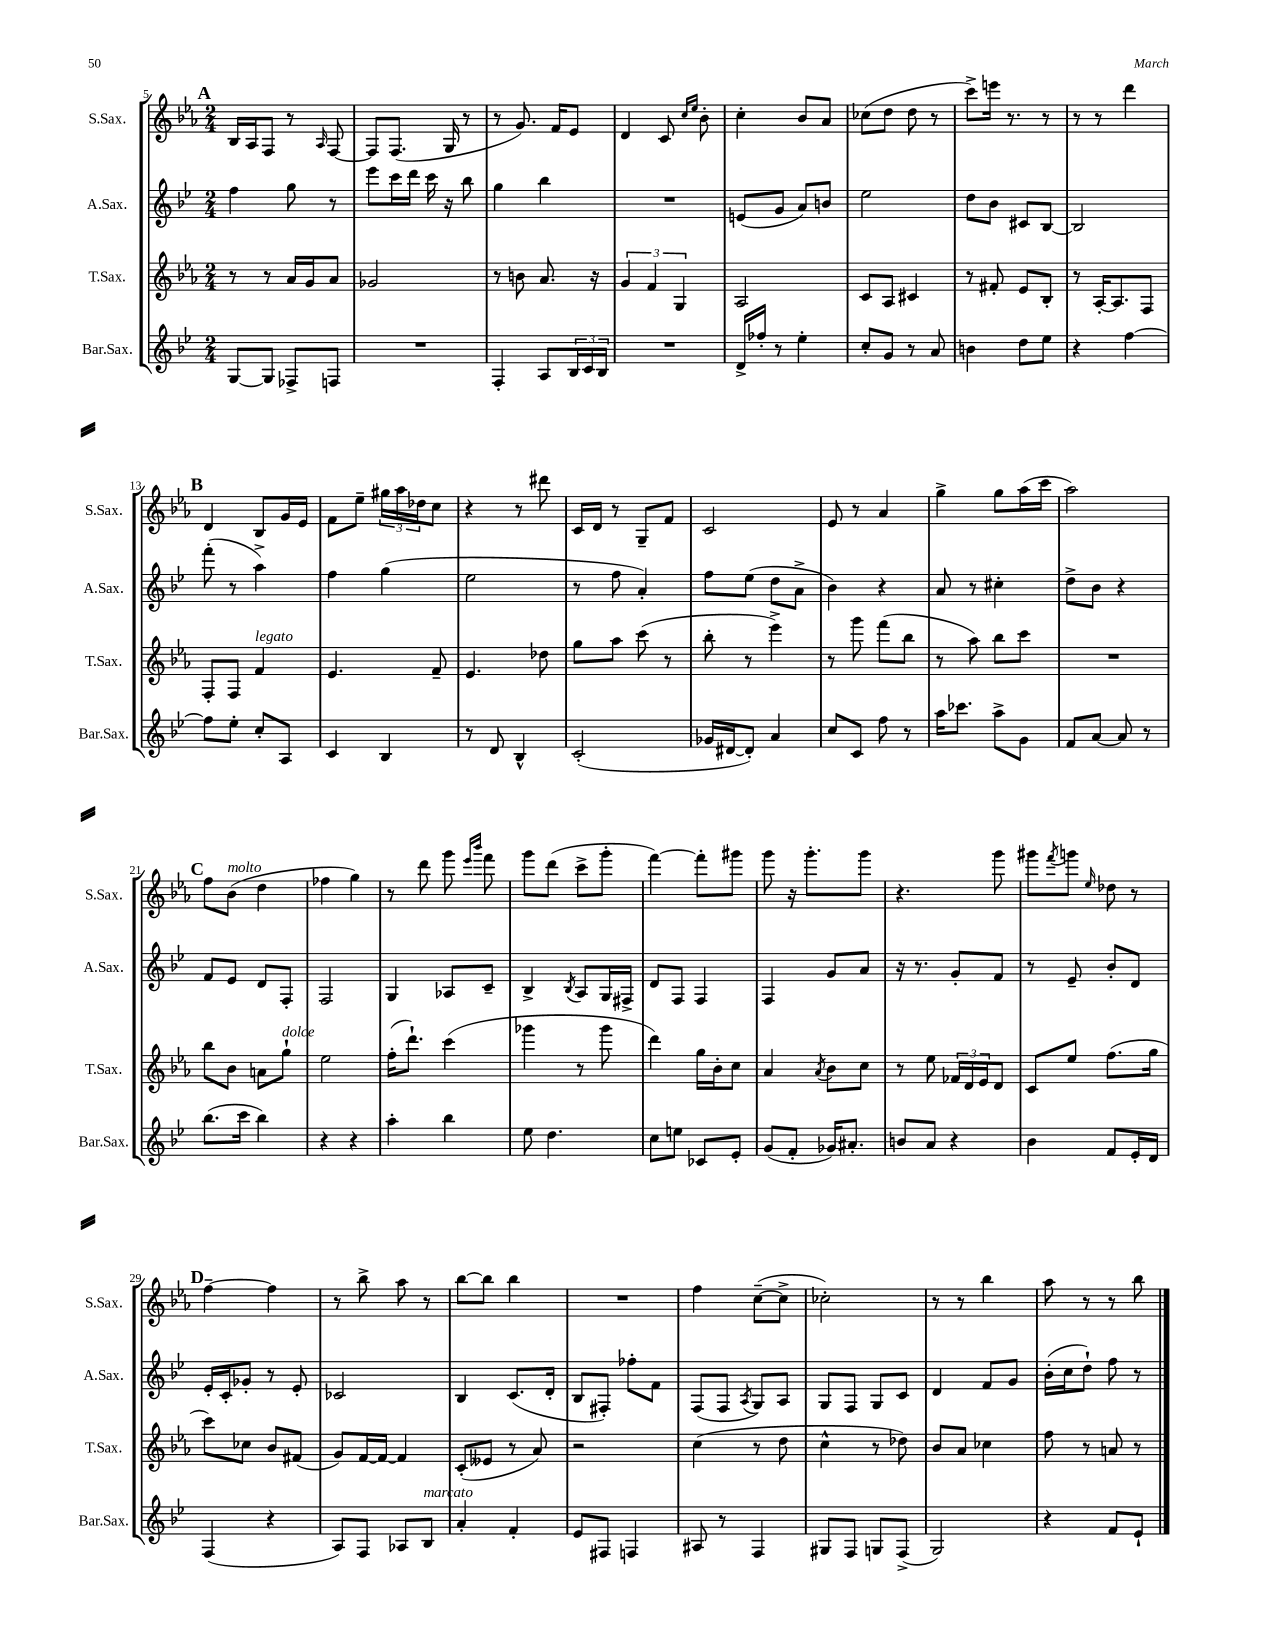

**kern	**kern	**kern	**kern
*staff4	*staff3	*staff2	*staff1
*clefG2	*clefG2	*clefG2	*clefG2
*k[b-e-]	*k[b-e-a-]	*k[b-e-]	*k[b-e-a-]
*M2/4	*M2/4	*M2/4	*M2/4
[8G	8r	4ff	16B-
.	.	.	16A-
8G]	8r	.	8F
8F-^	16a-	8gg	8r
.	16g	.	.
.	.	.	16qqA-
8F	8a-	8r	[8F
=	=	=	=
2r	2g-	8eee-	8F]
.	.	16ccc	(8.F
.	.	16ddd	.
.	.	16ccc	.
.	.	16r	16G
.	.	8bb-	8r
=	=	=	=
4F'	8r	4gg	8r
.	8b	.	8.g)
8A	8.a-	4bb-	.
.	.	.	16f
24B-	.	.	8e-
24c	.	.	.
.	16r	.	.
24B-	.	.	.
=	=	=	=
2r	6g	2r	4d
.	6f	.	.
.	.	.	8c
.	6G	.	.
.	.	.	16qqcc
.	.	.	16qqee-
.	.	.	8b-'
=	=	=	=
16d^	2A-	(8e	4cc'
16ff-'	.	.	.
8r	.	8g	.
4ee-'	.	8a)	8b-
.	.	8b	8a-
=	=	=	=
8cc'	8c	2ee-	(8cc-
8g	8A-	.	8dd
8r	4c#	.	8dd
8a	.	.	8r
=	=	=	=
4b	8r	8dd	8ccc^)
.	8f#'	8b-	16eee
.	.	.	8.r
8dd	8e-	8c#	.
8ee-	8B-'	[8B-	8r
=	=	=	=
4r	8r	2B-]	8r
.	[16A-'	.	8r
.	8.A-]	.	.
[4ff	.	.	4ddd
.	8F	.	.
=	=	=	=
8ff]	8F'	(8fff'	4d
8ee-'	8F	8r	.
8cc'	4f	4aa^)	8B-
8A	.	.	16g
.	.	.	16e-
=	=	=	=
4c	4.e-	4ff	8f
.	.	.	8ee-~
4B-	.	(4gg	24gg#
.	.	.	24aa-
.	.	.	24dd-
.	8f~	.	8cc
=	=	=	=
8r	4.e-	2ee-	4r
8d	.	.	.
4B-^^	.	.	8r
.	8dd-	.	8ddd#
=	=	=	=
(2c'	8gg	8r	16c
.	.	.	16d
.	8aa-	8ff	8r
.	(8ccc	4a')	8G~
.	8r	.	8f
=	=	=	=
16g-	8bb-'	8ff	2c
[16d#	.	.	.
8d#'])	8r	(8ee-	.
4a	4eee-^)	8dd	.
.	.	8a^	.
=	=	=	=
8cc	8r	4b-)	8e-
8c	8ggg	.	8r
8ff	(8fff	4r	4a-
8r	8bb-	.	.
=	=	=	=
16aa	8r	8a	4gg^
8.ccc-	.	.	.
.	8aa-)	8r	.
8aa^	8bb-	4cc#'	8gg
8g	8ccc	.	(16aa-
.	.	.	16ccc
=	=	=	=
8f	2r	8dd^	2aa-)
[8a	.	8b-	.
8a]	.	4r	.
8r	.	.	.
=	=	=	=
(8.bb-	8bb-	8f	8ff
.	8b-	8e-	(8b-
16ccc	.	.	.
4bb-)	8a	8d	4dd
.	8gg`	8F'	.
=	=	=	=
4r	2ee-	2F	4ff-
4r	.	.	4gg)
=	=	=	=
4aa'	(16ff'	4G	8r
.	8.ddd`)	.	.
.	.	.	8ddd
4bb-	(4ccc	8A-	8ggg
.	.	.	16qqeee-
.	.	.	16qqbbb-
.	.	8c~	8fff
=	=	=	=
8ee-	4ggg-	4B-^	8ggg
4.dd	.	.	(8ddd
.	.	8qB-	.
.	8r	8A	8ccc^
.	8ggg-	16G	8ggg'
.	.	16F#^	.
=	=	=	=
8cc	4ddd)	8d	[4fff)
8ee	.	8F	.
8c-	16gg	4F	8fff']
.	16b-'	.	.
8e-'	8cc	.	8ggg#
=	=	=	=
(8g	4a-	4F	8ggg
8f'	.	.	16r
.	.	.	8.ggg'
.	8qa-	.	.
16g-)	8b-	8g	.
8.a#'	.	.	.
.	8cc	8a	8ggg
=	=	=	=
8b	8r	16r	4.r
.	.	8.r	.
8a	8ee-	.	.
4r	24f-	8g'	.
.	24d	.	.
.	24e-	.	.
.	8d	8f	8ggg
=	=	=	=
4b-	8c	8r	8ggg#
.	.	.	8qfff
.	8ee-	8e-~	8ggg
.	.	.	16qqee-
8f	(8.ff	8b-'	8dd-
16e-'	.	8d	8r
16d	16gg	.	.
=	=	=	=
(4F	8ccc)	16e-'	[4ff~
.	.	16c'	.
.	8cc-	8g-'	.
4r	8b-	8r	4ff]
.	(8f#	8e-'	.
=	=	=	=
8A)	8g)	2c-	8r
8F	[16f	.	8bb-^
.	16f_	.	.
8A-	4f]	.	8aa-
8B-	.	.	8r
=	=	=	=
4a'	(8c'	4B-	[8bb-
.	8e--	.	8bb-]
4f'	8r	(8.c	4bb-
.	8a-)	.	.
.	.	16d'	.
=	=	=	=
8e-	2r	8B-	2r
8F#	.	8F#')	.
4F	.	8ff-'	.
.	.	8f	.
=	=	=	=
8A#	(4cc	(8F	4ff
8r	.	8F	.
.	.	8qA	.
4F	8r	8G)	([8cc~
.	8dd	8A	8cc^]
=	=	=	=
8G#	4cc^^	8G	2cc-')
8F	.	8F	.
8G	8r	8G	.
(8F^	8dd-)	8c	.
=	=	=	=
2G)	8b-	4d	8r
.	8a-	.	8r
.	4cc-	8f	4bb-
.	.	8g	.
=	=	=	=
4r	8ff	(16b-'	8aa-
.	.	16cc	.
.	8r	8dd`)	8r
8f	8a	8ff	8r
8e-`	8r	8r	8bb-
==	==	==	==
*-	*-	*-	*-
